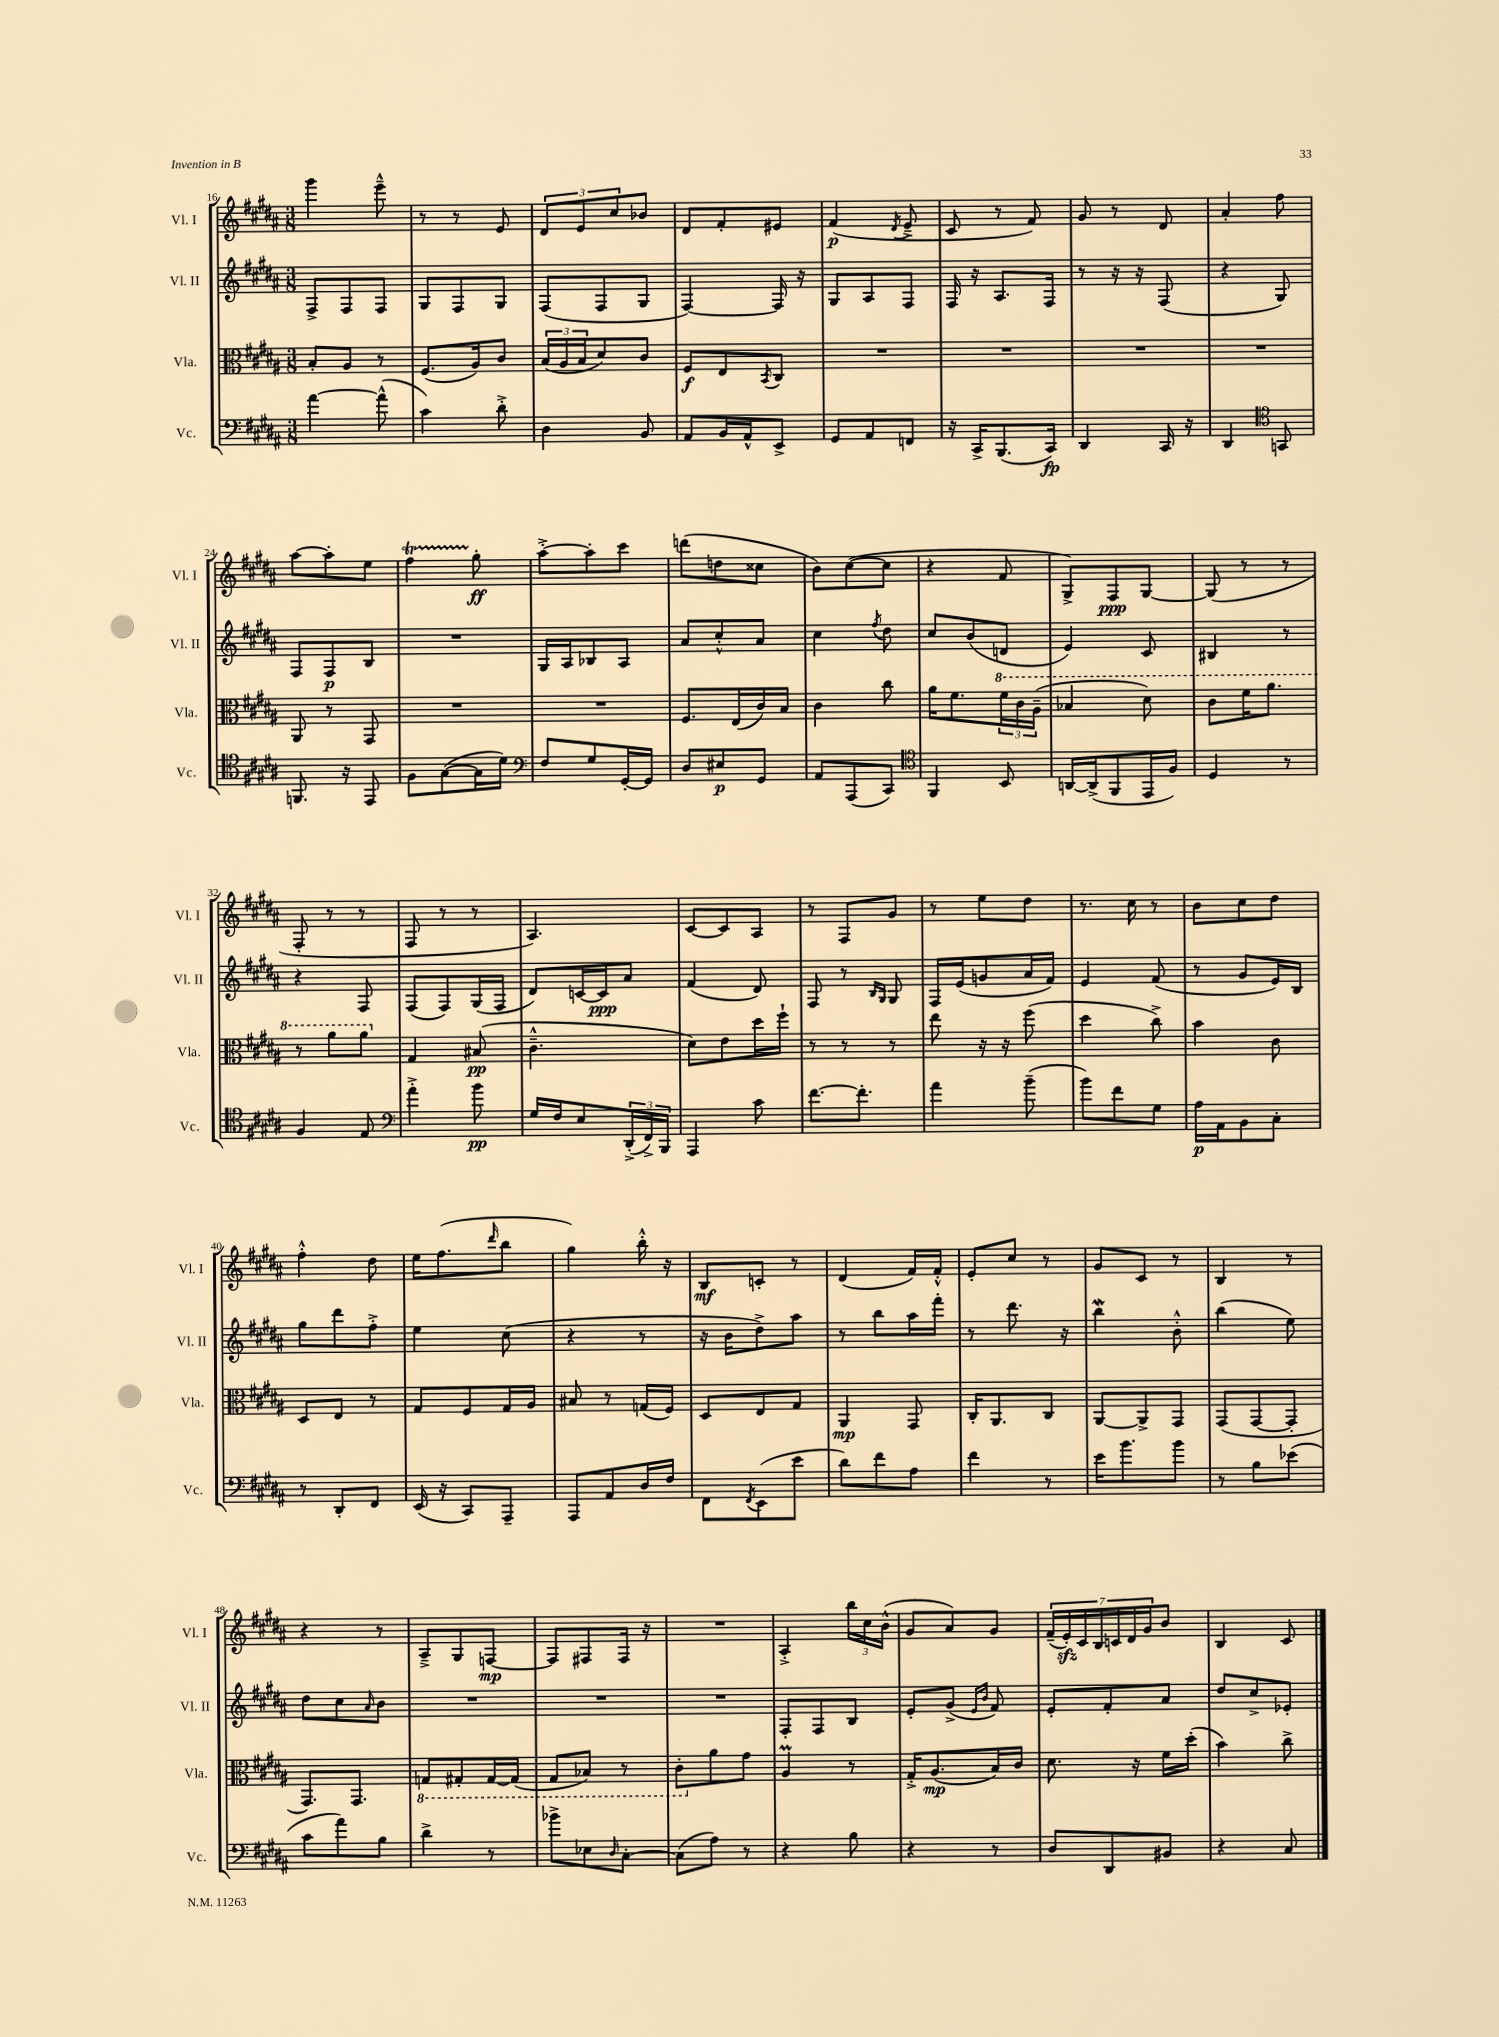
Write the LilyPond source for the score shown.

<<
\new StaffGroup <<
\new Staff = "s0" \with { instrumentName = "Vl. I" shortInstrumentName = "Vl. I" } {
    \clef treble \key b \major \numericTimeSignature \time 3/8
    gis'''4 e'''8---^ |
    r8 r8 e'8 |
    \tuplet 3/2 { dis'8 e'8 cis''8 } bes'8 |
    dis'8 fis'8-. eis'8 |
    fis'4\p( \acciaccatura { dis'8 } e'8---> |
    cis'8 r8 fis'8) |
    gis'8 r8 dis'8 |
    ais'4-. fis''8 |
    ais''8~ ais''8-. e''8 |
    fis''4\startTrillSpan gis''8-.\stopTrillSpan\ff |
    ais''8~-.-> ais''8-. cis'''8 |
    d'''8( d''8 cisis''8 |
    b'8) cis''8~( cis''8 |
    r4 fis'8 |
    gis8->) fis8\ppp gis8~ |
    gis8( r8 r8 |
    fis8-. r8 r8 |
    fis8 r8 r8 |
    ais4.) |
    cis'8~ cis'8 ais8 |
    r8 fis8 gis'8 |
    r8 e''8 dis''8 |
    r8. cis''16 r8 |
    b'8 cis''8 dis''8 |
    fis''4-.-^ dis''8 |
    e''16 fis''8.( \grace { dis'''16 } b''8 |
    gis''4) b''16-.-^ r16 |
    b8\mf c'8-. r8 |
    dis'4( fis'16) fis'16-.-^ |
    e'8-. cis''8 r8 |
    gis'8 cis'8 r8 |
    b4 r8 |
    r4 r8 |
    ais8---> gis8 f8~\mp |
    f8 fis8 fis16 r16 |
    R4. |
    ais4-.-> \tuplet 3/2 { b''16 cis''16 b'16-^( } |
    gis'8 ais'8) gis'8 |
    \tuplet 7/4 { fis'16--( e'16-.\sfz) cis'16 b16 c'16 dis'16 gis'16 } b'8 |
    b4 cis'8 \bar "|." |
}
\new Staff = "s1" \with { instrumentName = "Vl. II" shortInstrumentName = "Vl. II" } {
    \clef treble \key b \major \numericTimeSignature \time 3/8
    fis8-> fis8 fis8 |
    gis8 fis8 gis8 |
    fis8( fis8 gis8 |
    fis4~) fis16 r16 |
    gis8 ais8 fis8 |
    fis16 r16 ais8. fis16 |
    r8 r16 r16 fis8( |
    r4 gis8) |
    fis8 fis8\p b8 |
    R4. |
    gis16 ais16 bes8 ais8 |
    ais'8 cis''8-.-^ ais'8 |
    cis''4 \acciaccatura { fis''8 } dis''8 |
    cis''8 b'8( d'8 |
    e'4) cis'8 |
    bis4 r8 |
    r4 fis8 |
    fis8( fis8) gis16( fis16 |
    dis'8) c'16~ c'16\ppp ais'8 |
    fis'4( dis'8) |
    fis8 r8 \grace { b16 gis16 } gis8 |
    fis16 e'16( g'8 ais'16 fis'16) |
    e'4 fis'8( |
    r8 gis'8 e'16) b16 |
    gis''8 dis'''8 fis''8-.-> |
    e''4 cis''8( |
    r4 r8 |
    r16 b'16 dis''8->) ais''8 |
    r8 b''8 ais''16 fis'''16-. |
    r8 dis'''8. r16 |
    b''4\mordent b'8-.-^ |
    b''4( e''8) |
    dis''8 cis''8 \grace { ais'16 } b'8 |
    R4. |
    R4. |
    R4. |
    fis8-. fis8 b8 |
    e'8-. gis'8->( \grace { e'16 b'16 } fis'8) |
    e'8-. fis'8-. ais'8 |
    dis''8 cis''8-> ees'8-. \bar "|." |
}
\new Staff = "s2" \with { instrumentName = "Vla." shortInstrumentName = "Vla." } {
    \clef alto \key b \major \numericTimeSignature \time 3/8
    b8-. ais8 r8 |
    fis8.( ais16) cis'8 |
    \tuplet 3/2 { b16( ais16 b16 } dis'8) cis'8 |
    fis8\f e8 \acciaccatura { b,8 } cis8 |
    R4. |
    R4. |
    R4. |
    R4. |
    ais,8 r8 gis,8 |
    R4. |
    R4. |
    fis8. e16( cis'16) b16 |
    cis'4 cis''8 |
    ais'16 fis'8. \tuplet 3/2 { \ottava #1 fis''16 cis''16 ais'16--( } |
    bes'4 dis''8) |
    cis''8 fis''16 ais''8. |
    r8 ais''8 ais''8 \ottava #0 |
    gis4 bis8\pp( |
    cis'4.---^ |
    dis'8) e'8 dis''16 fis''16-! |
    r8 r8 r8 |
    e''8 r16 r16 fis''8( |
    dis''4 cis''8->) |
    b'4 cis'8 |
    dis8 e8 r8 |
    gis8 fis8 gis16 ais16 |
    bis8 r8 g16( fis16) |
    dis8 e8 gis8 |
    ais,4\mp gis,8 |
    cis16-. ais,8. cis8 |
    ais,8~ ais,8-> gis,8 |
    gis,8( gis,8~ gis,8-. |
    gis,8.) gis,8. |
    \ottava #-1 g,8 gis,8-. gis,16~ gis,16( |
    gis,8 bes,8) r8 |
    cis8-. \ottava #0 ais'8 gis'8 |
    ais4\prall r8 |
    gis16-.-> ais8.\mp( b16) cis'16 |
    dis'8. r16 fis'16 dis''16-.( |
    b'4) cis''8-> \bar "|." |
}
\new Staff = "s3" \with { instrumentName = "Vc." shortInstrumentName = "Vc." } {
    \clef bass \key b \major \numericTimeSignature \time 3/8
    ais'4~ ais'8-^( |
    cis'4) dis'8-.-> |
    dis4 b,8 |
    ais,8 b,16 ais,16-^ e,8-> |
    gis,8 ais,8 f,8 |
    r16 cis,16-> b,,8.( cis,16\fp) |
    dis,4 cis,16 r16 |
    dis,4 \clef tenor g,8 |
    f,8. r16 e,8 |
    fis8 gis8~( gis16 dis'16) |
    \clef bass fis8 gis8 gis,16~-. gis,16 |
    dis8 eis8\p gis,8 |
    ais,8 ais,,8( cis,8) |
    \clef tenor fis,4 b,8 |
    a,16~ a,16->( fis,8 e,16 fis16) |
    dis4 r8 |
    fis4 e8 |
    \clef bass ais'4-.-> b'8\pp |
    gis16 fis16 e8 \tuplet 3/2 { dis,16-.->( fis,16->) b,,16 } |
    ais,,4 cis'8 |
    fis'8.~ fis'8.-. |
    ais'4 b'8--( |
    b'8) fis'8 gis8 |
    ais16\p ais,16 b,8 cis8-. |
    r8 dis,8-. fis,8 |
    e,16( r16 cis,8) ais,,8-- |
    ais,,8 ais,8 dis16 fis16 |
    fis,8 \acciaccatura { fis,8 } e,8( e'8 |
    dis'8) fis'8 ais8 |
    fis'4 r8 |
    e'16 b'8. b'8 |
    r8 b8 ees'8( |
    cis'8 ais'8) b8 |
    dis'4-> r8 |
    bes'8-> ees8 \grace { dis16 } cis8~-. |
    cis8( ais8) r8 |
    r4 b8 |
    r4 r8 |
    dis8 dis,8 bis,8 |
    r4 cis8 \bar "|." |
}
>>
>>
\layout { \context { \Score currentBarNumber = #16 } }
